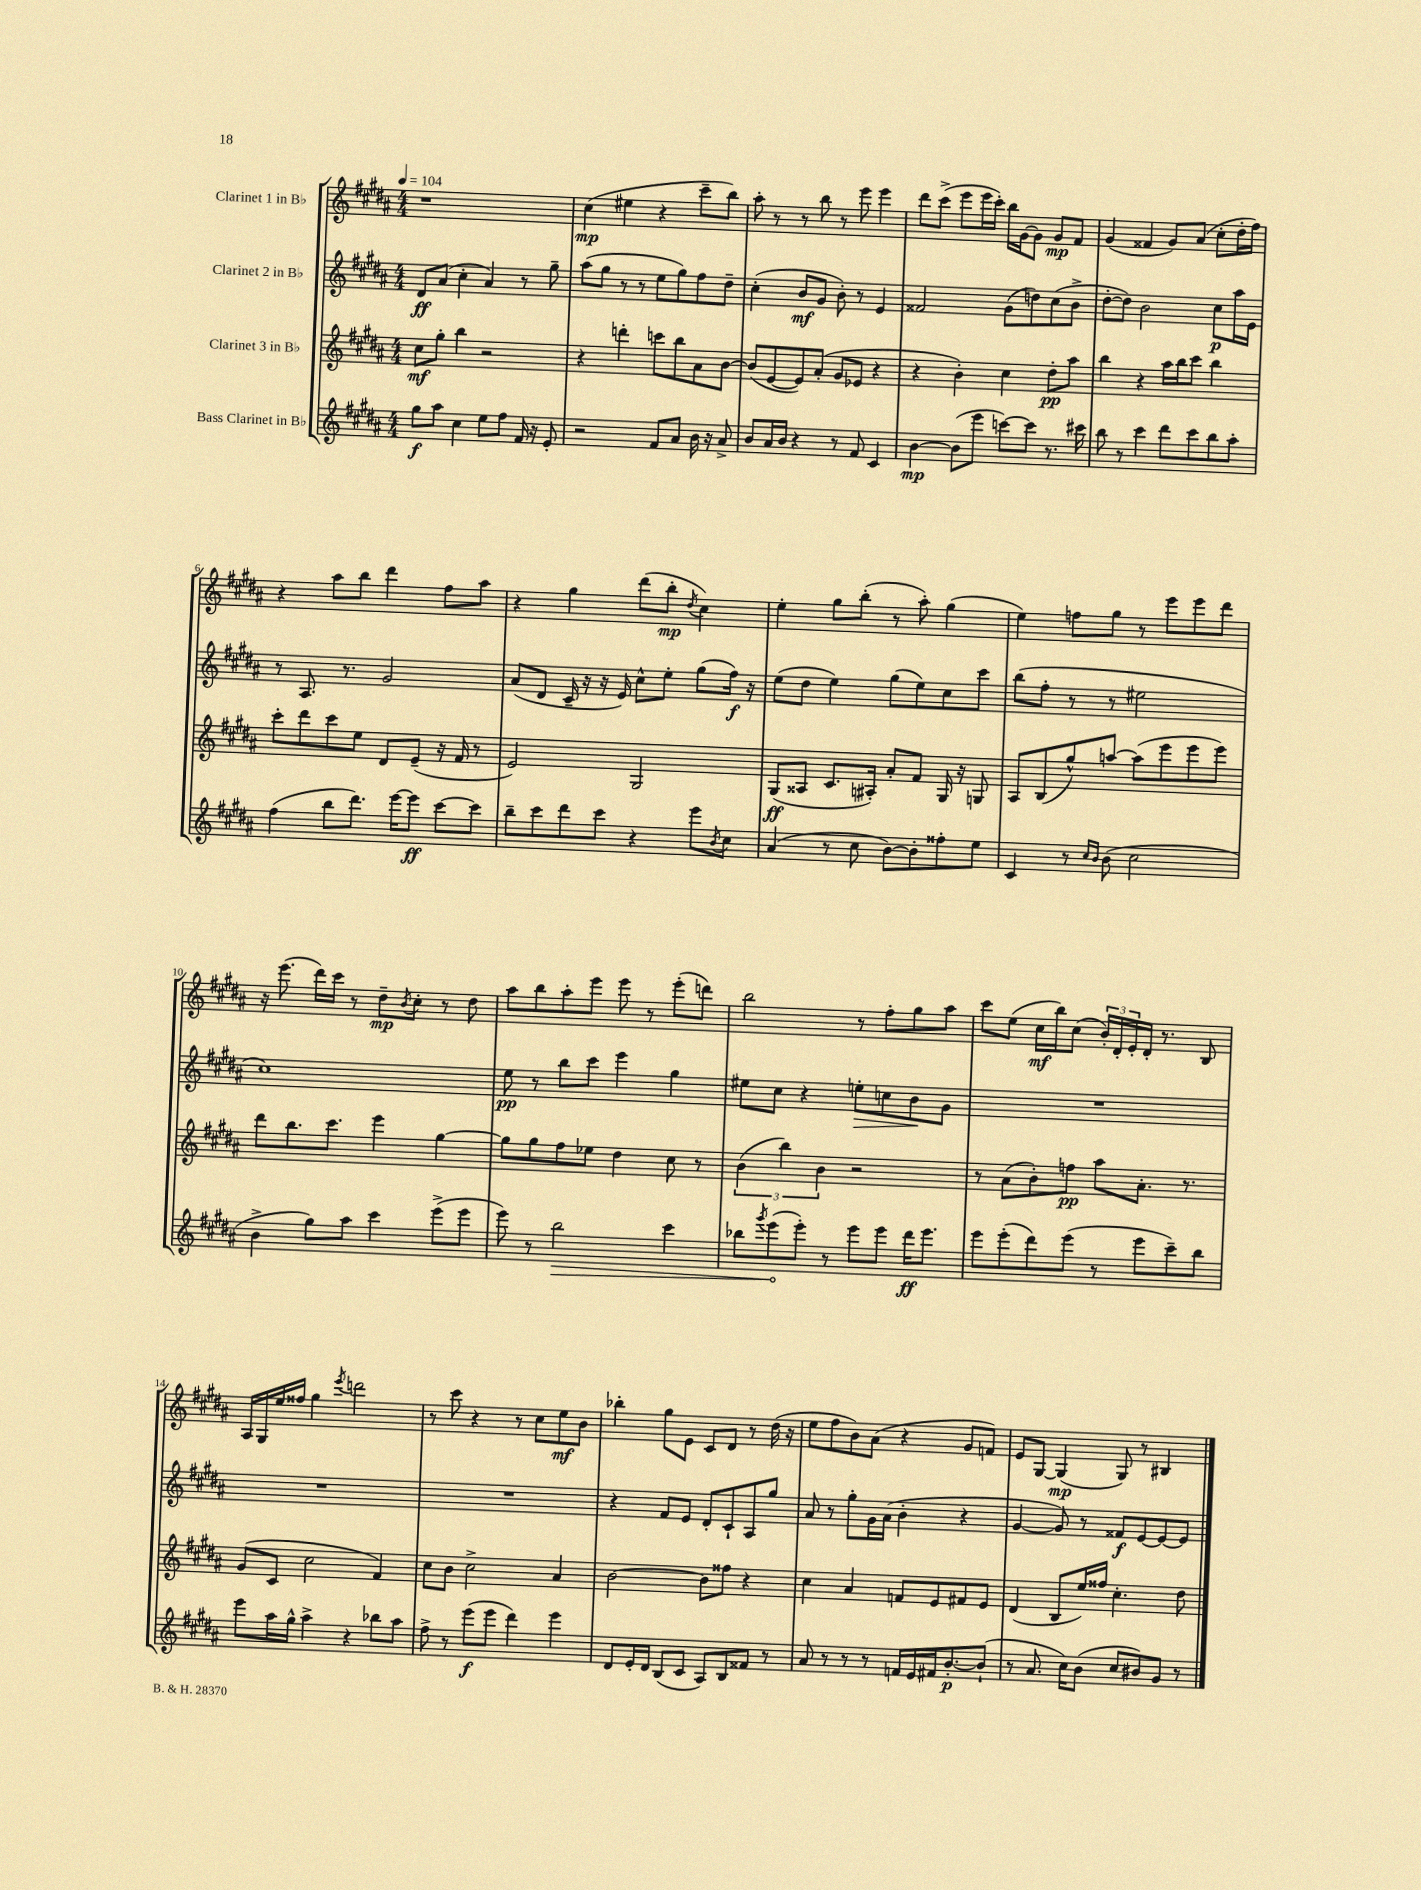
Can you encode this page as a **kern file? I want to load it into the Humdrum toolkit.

**kern	**kern	**kern	**kern
*staff4	*staff3	*staff2	*staff1
*clefG2	*clefG2	*clefG2	*clefG2
*k[f#c#g#d#a#]	*k[f#c#g#d#a#]	*k[f#c#g#d#a#]	*k[f#c#g#d#a#]
*M4/4	*M4/4	*M4/4	*M4/4
*MM104	*MM104	*MM104	*MM104
8gg#	8cc#	8d#	1r
8aa#	8gg#'	(8a#	.
4cc#	4bb	4cc#'	.
8ee	2r	4a#)	.
8ff#	.	.	.
16f#	.	8r	.
16r	.	.	.
8e'	.	8gg#~	.
=	=	=	=
2r	4r	(8aa#	(4cc#
.	.	8gg#	.
.	4ddd'	8r	4ee#
.	.	8r	.
8f#	8ccc	8ee	4r
8a#	8bb	8gg#)	.
16b	8a#	8ff#	8ccc#~
16r	.	.	.
8a#^	[8b	8dd#~	8bb)
=	=	=	=
8b	(8b]	(4cc#'	8aa#'
16a#	[8e	.	8r
16b	.	.	.
4r	8e])	8b	8r
.	(8a#'	8g#	8bb
8r	8g#	8b')	8r
8f#	8e-	8r	8eee
4c#	4r	4e	4eee
=	=	=	=
[4b	4r	2f##	8ddd#
.	.	.	(8ccc#^
(8b]	4b')	.	8eee
8eee	.	.	16eee
.	.	.	16ccc#')
[8ccc)	4cc#	(8g#	16bb
.	.	.	[16g#
8ccc]	.	8dd)	8g#]
8.r	8dd#'	(8cc#	8g#
.	8aa#	8b^	8f#
16ccc#	.	.	.
=	=	=	=
8bb	4bb	[8dd#'	(4g#
8r	.	8dd#])	.
4ccc#	4r	2b	4f##
8ddd#	16aa#	.	8g#)
.	16bb	.	.
8ccc#	8ccc#	.	(8a#
8bb	4bb	8cc#	8cc#'
8aa#'	.	16aa#	16dd#'
.	.	16e	16ff#)
=	=	=	=
(4ff#	8ccc#'	8r	4r
.	8ddd#	8.A#	.
8bb	8ccc#	.	8aa#
.	.	8.r	.
8.ddd#)	8ee	.	8bb
.	8d#	2g#	4ddd#
[16eee	.	.	.
8eee]	(8e~	.	.
[8ccc#	16r	.	8ff#
.	16f#	.	.
8ccc#]	8r	.	8aa#
=	=	=	=
8bb~	2e)	(8a#	4r
8ccc#	.	8d#	.
8ddd#	.	16c#~	4gg#
.	.	16r	.
8ccc#	.	16r	.
.	.	16e)	.
4r	2G#	8cc#^^	(8ddd#
.	.	8ee'	8bb'
.	.	.	8qdd#
8eee	.	(8gg#	4cc#)
8qb	.	.	.
8cc#	.	16ff#)	.
.	.	16r	.
=	=	=	=
(4a#	(8G#	(8ee	4ee'
.	8A##	8dd#	.
8r	8.c#	4ee)	8gg#
8cc#	.	.	(8bb'
.	16A#')	.	.
[8b)	8a#'	(8gg#	8r
8b']	8f#	8ee)	8aa#')
8ff##'	16G#	8cc#	(4gg#
.	16r	.	.
8ee	8G	8ccc#	.
=	=	=	=
4c#	8A#	(8bb	4ee)
.	(8B	8ff#'	.
8r	8gg#^^)	8r	8ff
16qqcc#	.	.	.
16qqb	.	.	.
(8b	[8aa	8r	8gg#
2cc#	(8aa]	2ee#	8r
.	8eee	.	8eee
.	8eee	.	8eee
.	8eee)	.	8ddd#
=	=	=	=
4b^	8ddd#	1cc#)	16r
.	.	.	(8.eee
.	8.bb	.	.
8gg#)	.	.	16ddd#)
.	8.ccc#	.	16ccc#
8aa#	.	.	8r
4ccc#	4eee	.	8dd#~
.	.	.	8qb
.	.	.	8cc#'
(8eee^	[4gg#	.	8r
8eee	.	.	8dd#
=	=	=	=
8eee)	8gg#]	8ee	8aa#
8r	8gg#	8r	8bb
2bb	8ff#	8bb	8aa#'
.	8ee-	8ccc#	8eee
.	4dd#	4eee	8eee
.	.	.	8r
4ccc#	8cc#	4gg#	(8eee'
.	8r	.	8ddd)
=	=	=	=
8bb-	(6b	8ee#	2bb
8qggg#	.	.	.
(8eee	.	8cc#	.
.	6bb)	.	.
8eee')	.	4r	.
.	6b	.	.
8r	.	.	.
8eee	2r	8ee'	8r
8eee	.	8cc	8ff#'
16ddd#	.	8b	8gg#
8.eee	.	.	.
.	.	8g#	8aa#
=	=	=	=
8eee	8r	1r	8ccc#
(8eee'	(8a#	.	(8ee
8ddd#)	8b')	.	16cc#
.	.	.	16bb)
(8eee	8ff	.	(8cc#
8r	8aa#	.	24b')
.	.	.	24d#'
.	.	.	24e'
8eee	8.a#'	.	16d#'
.	.	.	8.r
8ccc#~)	.	.	.
.	8.r	.	.
8bb	.	.	8B
=	=	=	=
8eee	(8g#	1r	16A#
.	.	.	16G#
16aa#	8c#	.	16ee
16gg#^^	.	.	16ff##
4aa#^	2cc#	.	4gg#
.	.	.	8qeee
4r	.	.	2ddd
8bb-	4f#)	.	.
8aa#	.	.	.
=	=	=	=
8ff#^	8cc#	1r	8r
8r	8b	.	8ccc#
(8eee	2cc#^	.	4r
8eee	.	.	.
4ddd#)	.	.	8r
.	.	.	8cc#
4eee	4a#	.	8ee
.	.	.	8b
=	=	=	=
8d#	[2b	4r	4bb-'
16e'	.	.	.
16d#	.	.	.
(8B	.	8f#	8gg#
8c#	.	8e	8e
8A#)	8b]	8d#'	8c#
8B	8ff##	8c#`	8d#
8f##	4r	8A#	8r
8r	.	8gg#	(16dd#
.	.	.	16r
=	=	=	=
8a#	4cc#	8a#	8ee
8r	.	8r	8ff#
8r	4a#	8gg#'	8b)
8r	.	16g#	(8a#
.	.	(16a#	.
16f	8f	4b'	4r
16e	.	.	.
16f#	8e	.	.
[8.b'	.	.	.
.	8f#	4r	8g#
(8b`]	8e	.	8f)
=	=	=	=
8r	(4d#	[4g#	8e
8.a#	.	.	[8G#
.	8B	8g#])	(4G#]
16cc#)	.	.	.
(8b	16ee)	8r	.
.	16ff##	.	.
8cc#	4.cc#'	8f##	8G#)
8b#)	.	[8e	8r
8g#	.	8e_	4B#
8r	8dd#	8e]	.
==	==	==	==
*-	*-	*-	*-
